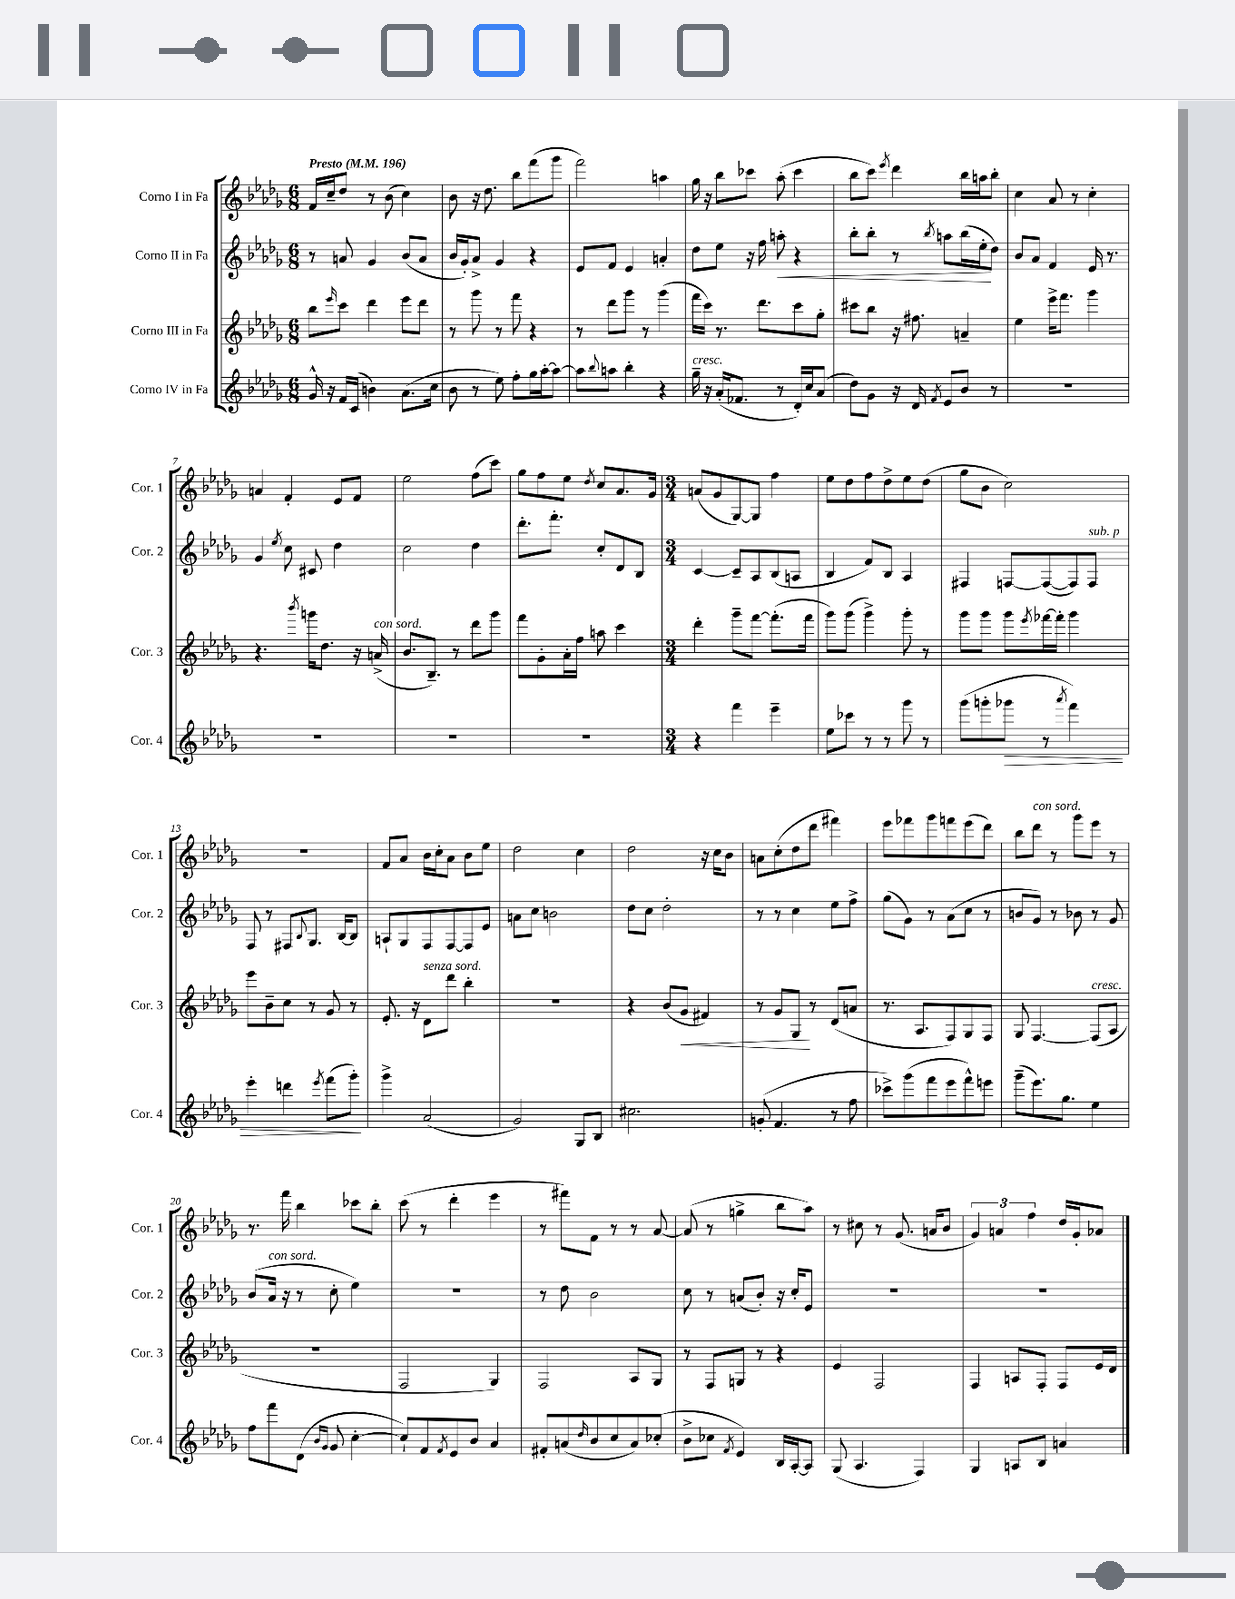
<<
\new StaffGroup <<
\new Staff = "s0" \with { instrumentName = "Corno I in Fa" shortInstrumentName = "Cor. 1" } {
    \clef treble \key des \major \numericTimeSignature \time 6/8 \tempo "Presto" 4 = 196
    f'16 c''16-- des''8 r8 bes'8( c''4) |
    bes'8 r16 des''8. bes''8 f'''8( ges'''8 |
    f'''2) a''4 |
    ges''16 r16 bes''8 ces'''8 aes''8-.( ces'''4 |
    bes''8 c'''8) \acciaccatura { ees'''8 } des'''4 bes''16 a''16 bes''8-. |
    c''4 aes'8 r8 c''4-. |
    a'4 f'4-. ees'8 f'8 |
    ees''2 f''8( c'''8) |
    ges''8 f''8 ees''8 \acciaccatura { des''8 } c''8 aes'8. ges'16 |
    \numericTimeSignature \time 3/4 a'8( ges'8 ges8~) ges8 f''4 |
    ees''8 des''8 f''8 des''8-> ees''8 des''8( |
    ges''8 bes'8 c''2) |
    R2. |
    f'8 aes'8 bes'16 c''16-. aes'8 bes'8 ees''8 |
    des''2 c''4 |
    des''2 r16 c''16 bes'8 |
    a'8 c''8-.( des''8 des'''8 fis'''4) |
    ees'''8 fes'''8 ges'''8 f'''8 ees'''8( des'''8) |
    bes''8 des'''8^\markup { \italic "con sord." } r8 ges'''8 ees'''8 r8 |
    r8. f'''16 bes''4 ces'''8 bes''8-. |
    c'''8( r8 des'''4-. ees'''4 |
    r8 fis'''8) f'8 r8 r8 aes'8~ |
    aes'8( r8 g''4-> bes''8 aes''8) |
    r8 cis''8 r8 ges'8.( a'16 bes'8 |
    \tuplet 3/2 { ges'4) a'4 f''4 } des''16 ges'16-. aes'8 \bar "|." |
}
\new Staff = "s1" \with { instrumentName = "Corno II in Fa" shortInstrumentName = "Cor. 2" } {
    \clef treble \key des \major \numericTimeSignature \time 6/8
    r8 a'8 ges'4 bes'8( a'8 |
    bes'16 ges'16-.) aes'8-> ges'4 r4 |
    ees'8 f'8 ees'4 a'4-. |
    des''8 ees''8 r16 f''16 a''8-.\< r4 |
    bes''8-. bes''8-. r8 \acciaccatura { bes''8 } a''8 bes''16( ees''16-.\! des''8) |
    bes'8 aes'8 f'4 ees'16 r8. |
    ges'4 \acciaccatura { ees''8 } c''8 cis'8 des''4 |
    c''2 des''4 |
    des'''8.-. f'''8.-. c''8-. des'8 bes8 |
    \numericTimeSignature \time 3/4 c'4~ c'8-- aes8 bes8( a8 |
    bes4 f'8) bes8 aes4 |
    fis4 f8~ f8~( f8) f8^\markup { \italic "sub. p" } |
    f8 r8 fis8 \appoggiatura { bes8 } ges8. bes16~ bes8 |
    a8-! ges8 f8 f8~ f8 ees'8 |
    a'8 c''8 b'2 |
    des''8 c''8 des''2-. |
    r8 r8 c''4 ees''8 f''8-> |
    ges''8( ges'8) r8 aes'8( c''8 r8 |
    b'8 ges'8) r8 bes'8 r8 ges'8 |
    bes'8( aes'16^\markup { \italic "con sord." } r16 r8 c''8-. ees''4) |
    R2. |
    r8 des''8 bes'2 |
    c''8 r8 a'8( bes'8-.) r16 c''16-. ees'8 |
    R2. |
    R2. \bar "|." |
}
\new Staff = "s2" \with { instrumentName = "Corno III in Fa" shortInstrumentName = "Cor. 3" } {
    \clef treble \key des \major \numericTimeSignature \time 6/8
    bes''8 \grace { ees'''16 } c'''8 des'''4 ees'''8 des'''8 |
    r8 ges'''8 r8 f'''8 r4 |
    r8 des'''8 ges'''8 r8 ges'''4( |
    f'''16 c'''16) r8. des'''8. c'''8 ges''8-. |
    cis'''8 bes''8 r16 fis''8. a'4-- |
    ees''4 ees'''16-> f'''8. ges'''4 |
    r4. \acciaccatura { bes'''8 } g'''16 des''8. r16 a'16->^\markup { \italic "con sord." }( |
    bes'8. bes8.--) r8 des'''8 ges'''8 |
    f'''8 ges'8-. aes'16-. f''16 a''8 c'''4 |
    \numericTimeSignature \time 3/4 des'''4-. ges'''8-- f'''8~ f'''8.-.( f'''16 |
    ges'''8) ges'''8( ges'''4->) ges'''8-. r8 |
    ges'''8 ges'''8 ges'''8 \acciaccatura { ees'''8 } fes'''16~ fes'''16-. ges'''4 |
    ees'''8 bes'8-- c''8 r8 ges'8 r8 |
    ees'8.-. r16 des'8^\markup { \italic "senza sord." } des'''8 bes''4-. |
    R2. |
    r4 bes'8( ges'8\< fis'4) |
    r8 ges'8 ges8\! r8 des'8( a'8 |
    r8. aes8. f8) ges8 f8 |
    ges8 f4.~ f8^\markup { \italic "cresc." }( aes8 |
    R2. |
    f2 ges4) |
    f2 aes8 ges8 |
    r8 f8 g8 r8 r4 |
    ees'4 f2 |
    f4 a8 f8-. f8 ees'16 des'16 \bar "|." |
}
\new Staff = "s3" \with { instrumentName = "Corno IV in Fa" shortInstrumentName = "Cor. 4" } {
    \clef treble \key des \major \numericTimeSignature \time 6/8
    ges'16-^ r16 f'16 c'16( b'4) aes'8.( c''16 |
    bes'8 r8 ees''8) f''8-. ges''16 aes''16~-. aes''8~ |
    aes''8 \appoggiatura { bes''8 } a''8 bes''4-. r4 |
    ges''16--^\markup { \italic "cresc." } r16 aes'16-.( fes'8. r8 des'16-.) c''16 aes'8( |
    des''8) ges'8 r16 des'16 \acciaccatura { f'8 } ees'8 bes'8 r8 |
    R2. |
    R2. |
    R2. |
    R2. |
    \numericTimeSignature \time 3/4 r4 f'''4 ees'''4-- |
    ees''8 ces'''8 r8 r8 ges'''8 r8 |
    ges'''8( g'''8-. ges'''8\> r8 \acciaccatura { aes'''8 } f'''4) |
    ees'''4-. d'''4 \acciaccatura { ees'''8 } f'''8( ges'''8-.\!) |
    ges'''4-> aes'2( |
    ges'2) ges8 bes8 |
    cis''2. |
    g'8-.( f'4. r8 f''8 |
    ces'''8->) ges'''8( f'''8 ees'''8 f'''8-^) e'''8 |
    ges'''8--( ees'''8.) ges''8. ees''4 |
    f''8 f'''8 des'8( \grace { bes'16 ges'16 } ges'8 c''4~-. |
    c''8-!) f'8 \acciaccatura { f'8 } ees'8 bes'8 aes'4 |
    fis'8-. a'8( \grace { des''16 } bes'8 c''8 a'8) ces''8-.( |
    bes'8-> ces''8 \acciaccatura { f'8 } ees'4) bes16 aes16~-. aes8 |
    ges8( aes4. f4) |
    ges4 a8 bes8 a'4 \bar "|." |
}
>>
>>
